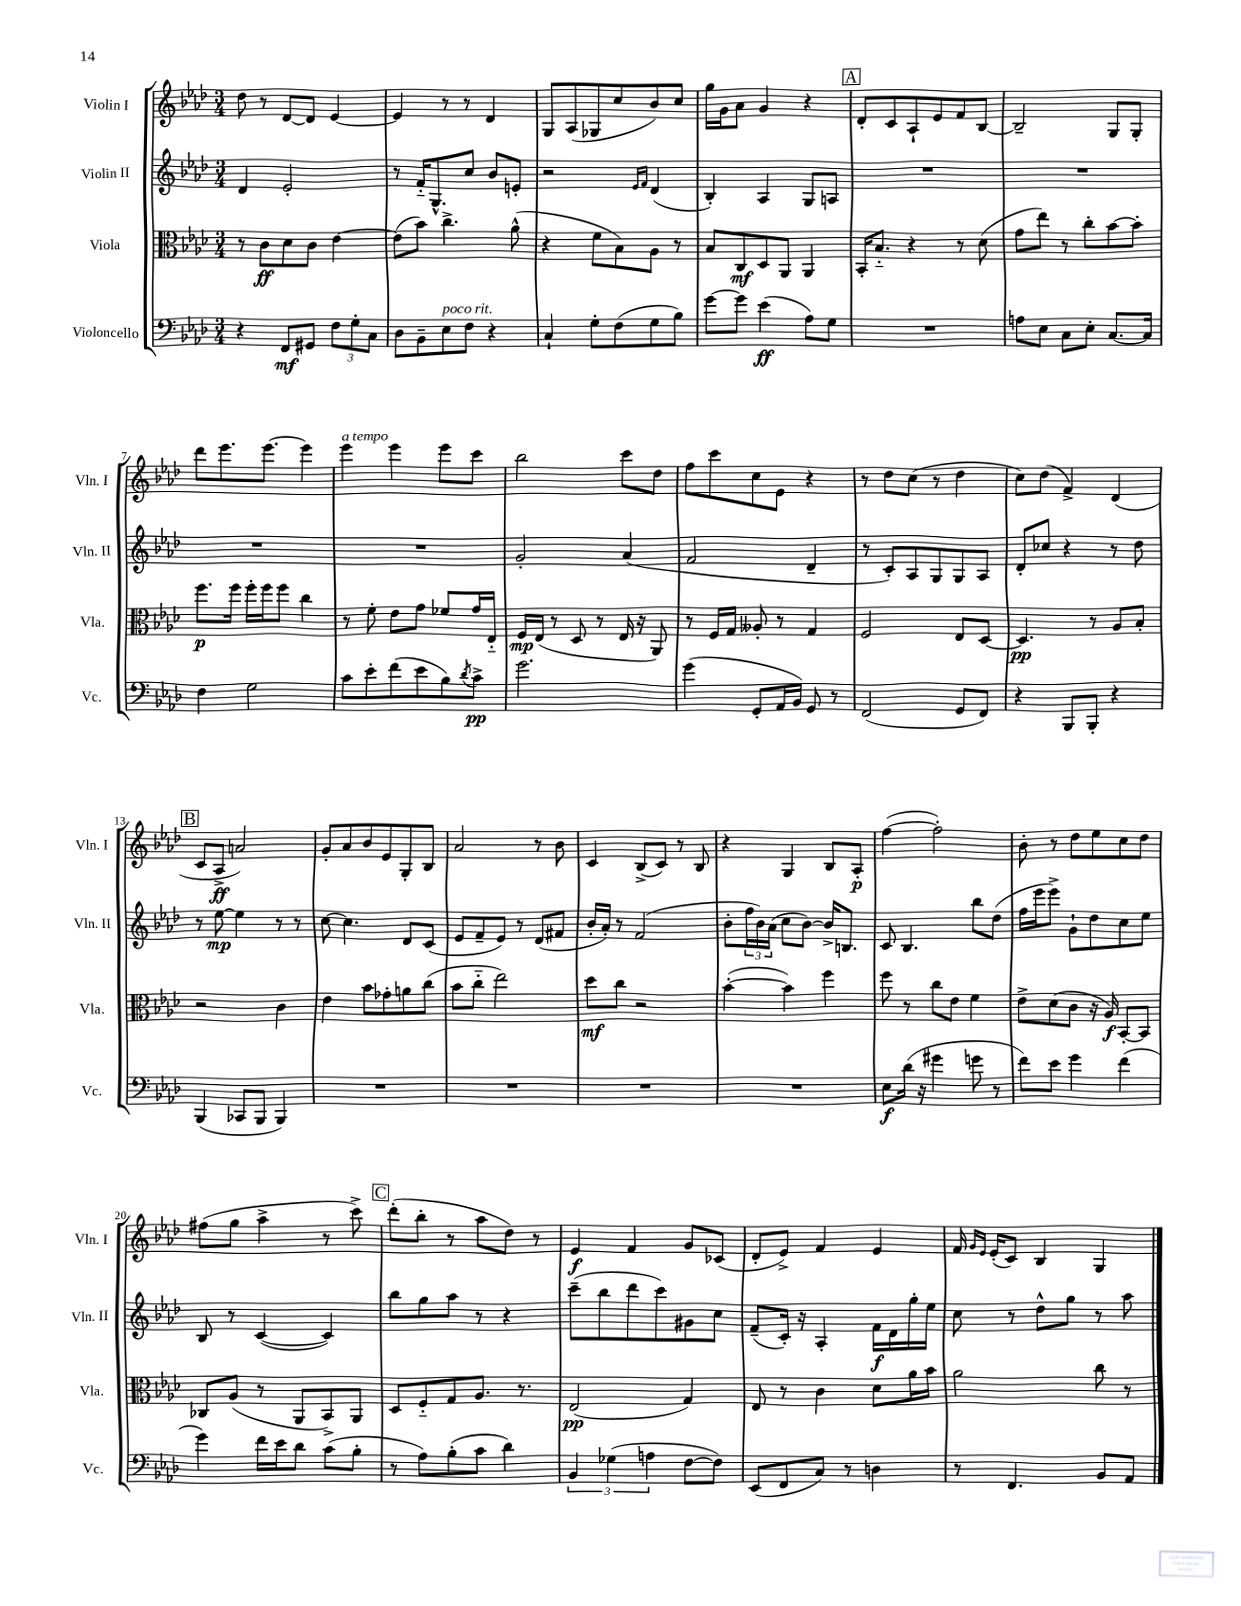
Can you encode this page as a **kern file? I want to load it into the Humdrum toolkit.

**kern	**dynam	**kern	**dynam	**kern	**dynam	**kern	**dynam
*part4	*part4	*part3	*part3	*part2	*part2	*part1	*part1
*staff4	*staff4	*staff3	*staff3	*staff2	*staff2	*staff1	*staff1
*I"Violoncello	*	*I"Viola	*	*I"Violin II	*	*I"Violin I	*
*I'Vc.	*	*I'Vla.	*	*I'Vln. II	*	*I'Vln. I	*
*clefF4	*	*clefC3	*	*clefG2	*	*clefG2	*
*k[b-e-a-d-]	*	*k[b-e-a-d-]	*	*k[b-e-a-d-]	*	*k[b-e-a-d-]	*
*M3/4	*	*M3/4	*	*M3/4	*	*M3/4	*
=1	=1	=1	=1	=1	=1	=1	=1
4r	.	8r	.	4d-/	.	8dd-\	.
.	.	8c\L	ff	.	.	8r	.
8FF/L	mf	8d-\	.	2e-'/	.	[8d-/L	.
8GG#X/J	.	8c\J	.	.	.	8d-/J]	.
12F\L	.	[4e-\	.	.	.	[4e-/	.
12G'\	.	.	.	.	.	.	.
12C\J	.	.	.	.	.	.	.
=2	=2	=2	=2	=2	=2	=2	=2
8D-\L	.	(8e-\L]	.	8r	.	4e-/]	.
8BB-~\	.	8b-\J)	.	16f/KL	.	.	.
.	.	.	.	8.G^^/	.	.	.
!LO:TX:a:i:t=poco rit.	!	!	!	!	!	!	!
8E-\	.	4.cc^\	.	.	.	8r	.
8F\J	.	.	.	8cc/J	.	8r	.
4r	.	.	.	8b-/L	.	4d-/	.
.	.	(8a-^^\	.	8en'/J	.	.	.
=3	=3	=3	=3	=3	=3	=3	=3
4C`/	.	4r	.	2r	.	8G/L	.
.	.	.	.	.	.	(8A-/	.
8G'\L	.	8f\L	.	.	.	8G-X/	.
(8F\	.	8B-\)	.	.	.	8cc/	.
.	.	.	.	16qqe-/LL	.	.	.
.	.	.	.	16qqf/JJ	.	.	.
8G\	.	8A-\J	.	(4d-/	.	8b-/)	.
8B-\J)	.	8r	.	.	.	8cc/J	.
=4	=4	=4	=4	=4	=4	=4	=4
[8g\L	.	8B-/L	.	4B-'/)	.	16gg\LL	.
.	.	.	.	.	.	16g\J	.
8g\J]	.	8C/	mf	.	.	8a-\J	.
(4e-\	ff	8D-/	.	4A-/	.	4g/	.
.	.	8AA-/J	.	.	.	.	.
8A-\L)	.	4AA-/	.	8G/L	.	4r	.
8G\J	.	.	.	8An/J	.	.	.
!!LO:REH:place=s1:t=A
=5	=5	=5	=5	=5	=5	=5	=5
2.r	.	16BB-'/KL	.	2.r	.	8d-'/L	.
.	.	8.B-/J	.	.	.	.	.
.	.	.	.	.	.	8c/	.
.	.	4r	.	.	.	8A-`/	.
.	.	.	.	.	.	8e-/	.
.	.	8r	.	.	.	8f/	.
.	.	(8d-\	.	.	.	[8B-/J	.
=6	=6	=6	=6	=6	=6	=6	=6
8An\L	.	8g\L	.	2.r	.	2B-~/]	.
8E-\J	.	8ee-\J)	.	.	.	.	.
8C\L	.	8r	.	.	.	.	.
8E-'\J	.	8cc'\L	.	.	.	.	.
[8.C/L	.	[8b-\	.	.	.	8G/L	.
.	.	8b-'\J]	.	.	.	8G'/J	.
16C/Jk]	.	.	.	.	.	.	.
!!LO:LB:g=z
=7	=7	=7	=7	=7	=7	=7	=7
4F\	.	8.ff\L	p	2.r	.	8ddd-\L	.
.	.	.	.	.	.	8.eee-\	.
.	.	16ff\Jk	.	.	.	.	.
2G\	.	16ff'\LL	.	.	.	.	.
.	.	16ff\J	.	.	.	[8.eee-\J	.
.	.	8ff\J	.	.	.	.	.
.	.	4cc\	.	.	.	4eee-\]	.
=8	=8	=8	=8	=8	=8	=8	=8
!	!	!	!	!	!	!LO:TX:a:i:t=a tempo	!
8c\L	.	8r	.	2.r	.	4eee-\	.
8e-'\	.	8f'\	.	.	.	.	.
(8f\	.	8e-\L	.	.	.	4eee-\	.
8e-\	.	8g\J	.	.	.	.	.
8B-\)	.	8f-X/L	.	.	.	8eee-\L	.
8qd-/	.	.	.	.	.	.	.
8c^\J	pp	16g/L	.	.	.	8ccc\J	.
.	.	16E-/JJ	.	.	.	.	.
=9	=9	=9	=9	=9	=9	=9	=9
2.g\	.	16F/LL	mp	2g'/	.	2bb-\	.
.	.	(16E-/JJ	.	.	.	.	.
.	.	8r	.	.	.	.	.
.	.	8D-/	.	.	.	.	.
.	.	8r	.	.	.	.	.
.	.	16E-/	.	(4a-/	.	8ccc\L	.
.	.	16r	.	.	.	.	.
.	.	8AA-/)	.	.	.	8dd-\J	.
=10	=10	=10	=10	=10	=10	=10	=10
(4g\	.	8r	.	2f/	.	8ff\L	.
.	.	16F/LL	.	.	.	8ccc\	.
.	.	16G/JJ	.	.	.	.	.
8GG'/L	.	8A--X'/	.	.	.	8cc\	.
16AA-/L	.	8r	.	.	.	8e-\J	.
16BB-/JJ)	.	.	.	.	.	.	.
8GG/	.	4G/	.	4d-~/	.	4r	.
8r	.	.	.	.	.	.	.
=11	=11	=11	=11	=11	=11	=11	=11
(2FF/	.	2F/	.	8r	.	8r	.
.	.	.	.	8c'/L)	.	8dd-\L	.
.	.	.	.	8A-/	.	(8cc\J	.
.	.	.	.	8G/	.	8r	.
8GG/L	.	8E-/L	.	8G/	.	4dd-\	.
8FF/J)	.	[8D-/J	.	8A-/J	.	.	.
=12	=12	=12	=12	=12	=12	=12	=12
4r	.	4.D-/]	pp	8d-'/L	.	8cc\L)	.
.	.	.	.	8cc-X/J	.	(8dd-\J	.
8BBB-/L	.	.	.	4r	.	4f^/)	.
8BBB-'/J	.	8r	.	.	.	.	.
4r	.	8A-/L	.	8r	.	(4d-/	.
.	.	8B-'/J	.	8dd-\	.	.	.
!!LO:LB:g=z
!!LO:REH:place=s1:t=B
=13	=13	=13	=13	=13	=13	=13	=13
(4BBB-/	.	2r	.	8r	.	8c/L	.
.	.	.	.	[8ee-\	mp	8A-^/J	ff
8CC-X/L	.	.	.	4ee-\]	.	2an/)	.
8BBB-/J	.	.	.	.	.	.	.
4BBB-/)	.	4c\	.	8r	.	.	.
.	.	.	.	8r	.	.	.
=14	=14	=14	=14	=14	=14	=14	=14
2.r	.	4e-\	.	[8cc\	.	8g'/L	.
.	.	.	.	4.cc\]	.	8a-/	.
.	.	8b-\L	.	.	.	8b-/	.
.	.	8g-X'\	.	.	.	8e-/	.
.	.	8an\	.	8d-/L	.	8G'/	.
.	.	(8cc\J	.	(8c/J	.	8B-/J	.
=15	=15	=15	=15	=15	=15	=15	=15
2.r	.	8b-\L	.	8e-/L	.	2a-/	.
.	.	8cc\J	.	8f~/	.	.	.
.	.	2ee-\)	.	8e-/J)	.	.	.
.	.	.	.	8r	.	.	.
.	.	.	.	(8d-/L	.	8r	.
.	.	.	.	8f#X/J	.	8b-\	.
=16	=16	=16	=16	=16	=16	=16	=16
2.r	.	8dd-\L	mf	16b-'/LL	.	4c/	.
.	.	.	.	16a-'/JJ)	.	.	.
.	.	8cc\J	.	8r	.	.	.
.	.	2r	.	(2f/	.	(8B-^/L	.
.	.	.	.	.	.	8c/J)	.
.	.	.	.	.	.	8r	.
.	.	.	.	.	.	8B-/	.
=17	=17	=17	=17	=17	=17	=17	=17
2.r	.	([4b-'\	.	8b-'\L	.	4r	.
.	.	.	.	24ff\L	.	.	.
.	.	.	.	24b-\)	.	.	.
.	.	.	.	(24a-\JJ	.	.	.
.	.	4b-\])	.	8cc\L	.	4G/	.
.	.	.	.	[8b-\J)	.	.	.
.	.	4ff\	.	16b-^/KL]	.	8B-/L	.
.	.	.	.	8.Bn/J	.	.	.
.	.	.	.	.	.	8A-'/J	p
=18	=18	=18	=18	=18	=18	=18	=18
8E-\L	f	8ff\	.	8c/	.	([4ff\	.
(16d-\Jk	.	8r	.	4.B-/	.	.	.
16r	.	.	.	.	.	.	.
4g#X\	.	8cc\L	.	.	.	2ff'\])	.
.	.	8e-\J	.	.	.	.	.
8gn\	.	4f\	.	8bb-\L	.	.	.
8r	.	.	.	(8dd-\J	.	.	.
=19	=19	=19	=19	=19	=19	=19	=19
8f\L)	.	8e-^\L	.	16ff\LL	.	8b-'\	.
.	.	.	.	16eee-\J	.	.	.
8e-\J	.	(8d-\	.	8eee-^\J)	.	8r	.
4g\	.	8c\J	.	8g`\L	.	8dd-\L	.
.	.	16r	.	8dd-\	.	8ee-\	.
.	.	16A-/)	f	.	.	.	.
(4f\	.	[8BB-'/L	.	8cc\	.	8cc\	.
.	.	8BB-/J]	.	8ee-\J	.	8dd-\J	.
!!LO:LB:g=z
=20	=20	=20	=20	=20	=20	=20	=20
4g\)	.	8C-X/L	.	8B-/	.	(8ff#X\L	.
.	.	(8A-/J	.	8r	.	8gg\J	.
16f\LL	.	8r	.	([4c/	.	4aa-^\	.
16e-\J	.	.	.	.	.	.	.
8d-\J	.	8AA-/L	.	.	.	.	.
(8c\L	.	8BB-^/)	.	4c/])	.	8r	.
8B-'\J	.	8AA-/J	.	.	.	8ccc^\)	.
!!LO:REH:place=s1:t=C
=21	=21	=21	=21	=21	=21	=21	=21
8r	.	8D-/L	.	8bb-\L	.	(8ddd-'\L	.
8A-\L)	.	8F/	.	8gg\	.	8bb-'\J	.
(8B-'\	.	8G/	.	8aa-\J	.	8r	.
8c\J	.	8.A-/J	.	8r	.	8aa-\L	.
4d-\)	.	.	.	4r	.	8dd-\J)	.
.	.	8.r	.	.	.	.	.
.	.	.	.	.	.	8r	.
=22	=22	=22	=22	=22	=22	=22	=22
6BB-/	.	(2E-/	pp	(8ccc~\L	.	4e-/	f
.	.	.	.	8bb-\	.	.	.
(6G-X\	.	.	.	.	.	.	.
.	.	.	.	8ddd-\	.	4f/	.
6An\	.	.	.	.	.	.	.
.	.	.	.	8ccc\)	.	.	.
[8F\L	.	4G/)	.	8g#X\	.	8g/L	.
8F\J])	.	.	.	8cc\J	.	(8c-X/J	.
=23	=23	=23	=23	=23	=23	=23	=23
(8EE-/L	.	8E-/	.	(8f~/L	.	8d-'/L	.
8FF/	.	8r	.	16c'/Jk)	.	8e-^/J)	.
.	.	.	.	16r	.	.	.
8C/J)	.	4c\	.	4A-'/	.	4f/	.
8r	.	.	.	.	.	.	.
4Dn\	.	8d-\L	.	16f\LL	f	4e-/	.
.	.	.	.	16d-\	.	.	.
.	.	16a-\L	.	16gg'\	.	.	.
.	.	16b-\JJ	.	16ee-\JJ	.	.	.
=24	=24	=24	=24	=24	=24	=24	=24
8r	.	2a-\	.	8cc\	.	16f/	.
.	.	.	.	.	.	16qqg/LL	.
.	.	.	.	.	.	16qqe-/JJ	.
.	.	.	.	.	.	(16e-'/KL	.
4.FF/	.	.	.	8r	.	8c/J)	.
.	.	.	.	8dd-^^\L	.	4B-/	.
.	.	.	.	8gg\J	.	.	.
8BB-/L	.	8cc\	.	8r	.	4G/	.
8AA-/J	.	8r	.	8aa-\	.	.	.
==	==	==	==	==	==	==	==
*-	*-	*-	*-	*-	*-	*-	*-
